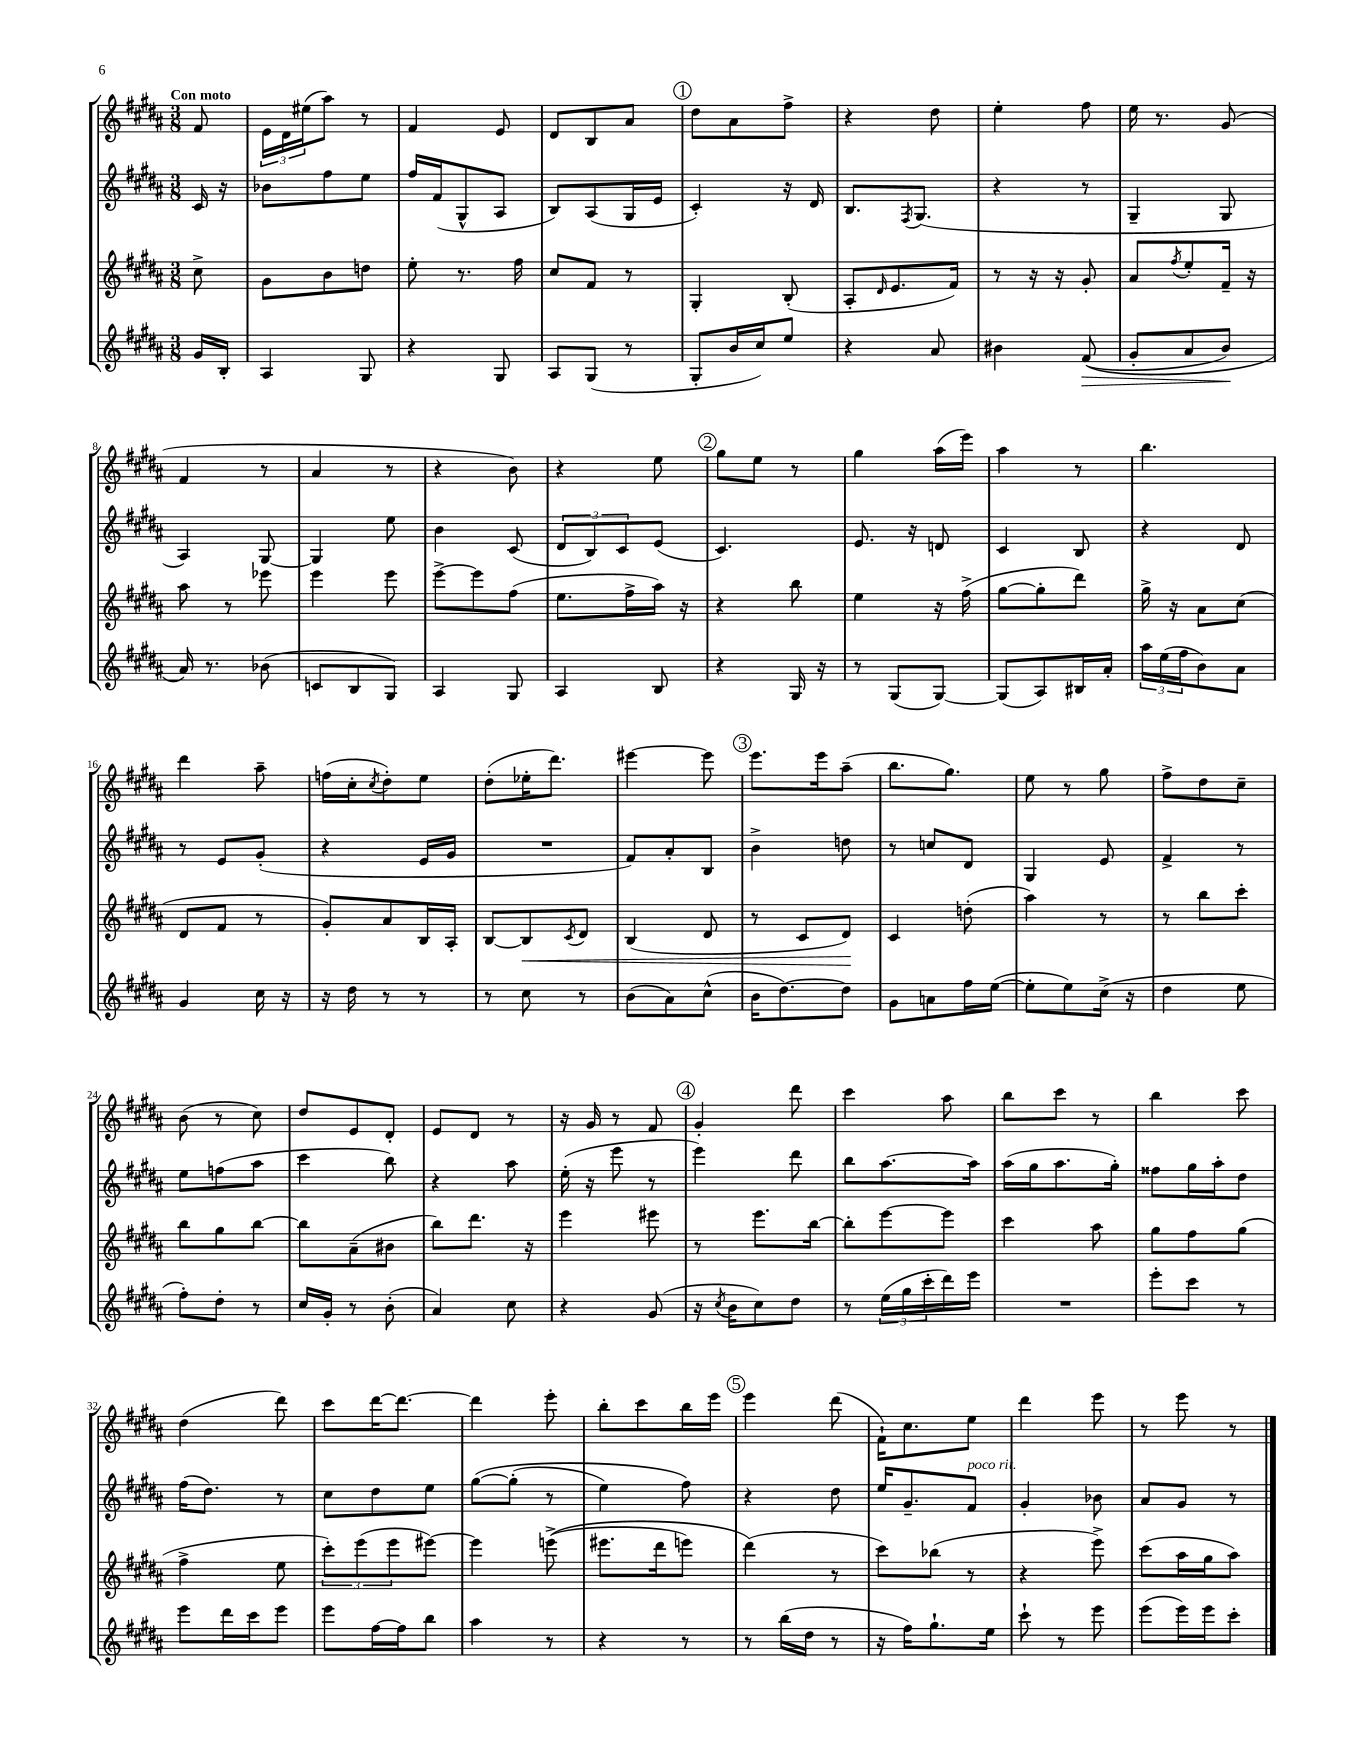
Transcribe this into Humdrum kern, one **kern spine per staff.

**kern	**dynam	**kern	**dynam	**kern	**kern
*part4	*part4	*part3	*part3	*part2	*part1
*staff4	*staff4	*staff3	*staff3	*staff2	*staff1
*clefG2	*	*clefG2	*	*clefG2	*clefG2
*k[f#c#g#d#a#]	*	*k[f#c#g#d#a#]	*	*k[f#c#g#d#a#]	*k[f#c#g#d#a#]
*M3/8	*	*M3/8	*	*M3/8	*M3/8
=	=	=	=	=	=
!	!	!	!	!	!LO:TX:a:B:t=Con moto
16g#/LL	.	8cc#^\	.	16c#/	8f#/
16B'/JJ	.	.	.	16r	.
=1	=1	=1	=1	=1	=1
4A#/	.	8g#\L	.	8b-X\L	24e\LL
.	.	.	.	.	24d#\
.	.	.	.	.	(24ee#X\J
.	.	8b\	.	8ff#\	8aa#\J)
8G#/	.	8ddn\J	.	8ee\J	8r
=2	=2	=2	=2	=2	=2
4r	.	8ee'\	.	16ff#/LL	4f#/
.	.	.	.	(16f#/J	.
.	.	8.r	.	8G#^^/	.
8G#/	.	.	.	8A#/J	8e/
.	.	16ff#\	.	.	.
=3	=3	=3	=3	=3	=3
8A#/L	.	8cc#/L	.	8B/L)	8d#/L
(8G#/J	.	8f#/J	.	(8A#/	8B/
8r	.	8r	.	16G#/L	8a#/J
.	.	.	.	16e/JJ	.
!!LO:REH:place=s1:t=1
=4	=4	=4	=4	=4	=4
8G#'/L	.	4G#'/	.	4c#'/)	8dd#\L
16b/L	.	.	.	.	8a#\
16cc#/J)	.	.	.	.	.
8ee/J	.	(8B'/	.	16r	8ff#^\J
.	.	.	.	16d#/	.
=5	=5	=5	=5	=5	=5
4r	.	8A#'/L	.	8.B/L	4r
.	.	16qqd#/	.	.	.
.	.	8.e/	.	.	.
.	.	.	.	8qF#/	.
.	.	.	.	(8.G#/J	.
8a#/	.	.	.	.	8dd#\
.	.	16f#/Jk)	.	.	.
=6	=6	=6	=6	=6	=6
4b#X\	.	8r	.	4r	4ee'\
.	.	16r	.	.	.
.	.	16r	.	.	.
!	!LO:HP:b	!	!	!	!
((8f#/	>	8g#'/	.	8r	8ff#\
=7	=7	=7	=7	=7	=7
8g#'/L	.	8a#/L	.	4G#~/	16ee\
.	.	.	.	.	8.r
.	.	8qff#/	.	.	.
8a#/	.	8ee'/	.	.	.
8b/J)	.	16f#~/Jk	.	8G#/	(8g#/
.	.	16r	.	.	.
.	]	.	.	.	.
!!LO:LB:g=z
=8	=8	=8	=8	=8	=8
16a#/)	.	8aa#\	.	4A#/)	4f#/
8.r	.	.	.	.	.
.	.	8r	.	.	.
(8b-X\	.	8eee-X\	.	[8G#/	8r
=9	=9	=9	=9	=9	=9
8cn/L	.	4eee\	.	4G#/]	4a#/
8B/	.	.	.	.	.
8G#/J)	.	8eee\	.	8ee\	8r
=10	=10	=10	=10	=10	=10
4A#/	.	[8eee^\L	.	4b\	4r
.	.	8eee\]	.	.	.
8G#/	.	(8ff#\J	.	(8c#/	8b\)
=11	=11	=11	=11	=11	=11
4A#/	.	8.ee\L	.	12d#/L	4r
.	.	.	.	12B/)	.
.	.	.	.	12c#/	.
.	.	16ff#^\L	.	.	.
8B/	.	16aa#\JJ)	.	(8e/J	8ee\
.	.	16r	.	.	.
!!LO:REH:place=s1:t=2
=12	=12	=12	=12	=12	=12
4r	.	4r	.	4.c#/)	8gg#\L
.	.	.	.	.	8ee\J
16G#/	.	8bb\	.	.	8r
16r	.	.	.	.	.
=13	=13	=13	=13	=13	=13
8r	.	4ee\	.	8.e/	4gg#\
(8G#/L	.	.	.	.	.
.	.	.	.	16r	.
[8G#/J)	.	16r	.	8dn/	(16aa#\LL
.	.	(16ff#^\	.	.	16eee\JJ)
=14	=14	=14	=14	=14	=14
(8G#/L]	.	[8gg#\L	.	4c#/	4aa#\
8A#/)	.	8gg#'\]	.	.	.
16B#X/L	.	8ddd#\J)	.	8B/	8r
16a#'/JJ	.	.	.	.	.
=15	=15	=15	=15	=15	=15
24aa#\LL	.	16gg#^\	.	4r	4.bb\
(24ee\	.	.	.	.	.
.	.	16r	.	.	.
24ff#\J	.	.	.	.	.
8b\)	.	8a#\L	.	.	.
8a#\J	.	(8cc#\J	.	8d#/	.
!!LO:LB:g=z
=16	=16	=16	=16	=16	=16
4g#/	.	8d#/L	.	8r	4ddd#\
.	.	8f#/J	.	8e/L	.
16cc#\	.	8r	.	(8g#'/J	8aa#~\
16r	.	.	.	.	.
=17	=17	=17	=17	=17	=17
16r	.	8g#'/L)	.	4r	(16ffn\LL
16dd#\	.	.	.	.	16cc#'\J
.	.	.	.	.	8qcc#/
8r	.	8a#/	.	.	8dd#'\)
8r	.	16B/L	.	16e/LL	8ee\J
.	.	16A#'/JJ	.	16g#/JJ	.
=18	=18	=18	=18	=18	=18
8r	.	[8B/L	.	4.r	(8dd#'\L
!	!	!	!LO:HP:b	!	!
8cc#\	.	8B/]	<	.	16ee-X'\K
.	.	.	.	.	8.ddd#\J)
.	.	8qc#/	.	.	.
8r	.	8d#/J	.	.	.
=19	=19	=19	=19	=19	=19
(8b\L	.	(4B/	.	8f#/L)	[4eee#X\
8a#\)	.	.	.	8a#'/	.
(8cc#^^\J	.	8d#/	.	8B/J	8eee#\]
!!LO:REH:place=s1:t=3
=20	=20	=20	=20	=20	=20
16b\KL	.	8r	.	4b^\	8.eee\L
[8.dd#\)	.	.	.	.	.
.	.	8c#/L	.	.	.
.	.	.	.	.	16eee\k
8dd#\J]	.	8d#/J)	.	8ddn\	(8aa#~\J
.	.	.	[	.	.
=21	=21	=21	=21	=21	=21
8g#\L	.	4c#/	.	8r	8.bb\L
8an\	.	.	.	8ccn/L	.
.	.	.	.	.	8.gg#\J)
16ff#\L	.	(8ddn'\	.	8d#/J	.
([16ee\JJ	.	.	.	.	.
=22	=22	=22	=22	=22	=22
8ee'\L]	.	4aa#\)	.	4G#/	8ee\
8ee\)	.	.	.	.	8r
(16cc#^\Jk	.	8r	.	8e/	8gg#\
16r	.	.	.	.	.
=23	=23	=23	=23	=23	=23
4dd#\	.	8r	.	4f#^/	8ff#^\L
.	.	8bb\L	.	.	8dd#\
8ee\	.	8ccc#'\J	.	8r	8cc#~\J
!!LO:LB:g=z
=24	=24	=24	=24	=24	=24
8ff#'\L)	.	8bb\L	.	8ee\L	(8b\
8dd#'\J	.	8gg#\	.	(8ffn\	8r
8r	.	[8bb\J	.	8aa#\J	8cc#\)
=25	=25	=25	=25	=25	=25
16cc#/LL	.	8bb\L]	.	4ccc#\	8dd#/L
16g#'/JJ	.	.	.	.	.
8r	.	(8a#~\	.	.	8e/
(8b'\	.	8b#X\J	.	8bb\)	8d#'/J
=26	=26	=26	=26	=26	=26
4a#/)	.	8bb\L)	.	4r	8e/L
.	.	8.ddd#\J	.	.	8d#/J
8cc#\	.	.	.	8aa#\	8r
.	.	16r	.	.	.
=27	=27	=27	=27	=27	=27
4r	.	4eee\	.	(16ee'\	16r
.	.	.	.	16r	16g#/
.	.	.	.	8eee\	8r
(8g#/	.	8eee#X\	.	8r	8f#/
!!LO:REH:place=s1:t=4
=28	=28	=28	=28	=28	=28
16r	.	8r	.	4eee\)	4g#'/
8qcc#/	.	.	.	.	.
16b\KL	.	.	.	.	.
8cc#\)	.	8.eee\L	.	.	.
8dd#\J	.	.	.	8ddd#\	8ddd#\
.	.	[16bb\Jk	.	.	.
=29	=29	=29	=29	=29	=29
8r	.	8bb'\L]	.	8bb\L	4ccc#\
(24ee\LL	.	[8eee\	.	[8.aa#\	.
24gg#\	.	.	.	.	.
24ccc#'\	.	.	.	.	.
16ddd#\)	.	8eee\J]	.	.	8aa#\
16eee\JJ	.	.	.	16aa#\Jk]	.
=30	=30	=30	=30	=30	=30
4.r	.	4ccc#\	.	(16aa#\LL	8bb\L
.	.	.	.	16gg#\J	.
.	.	.	.	8.aa#\	8ccc#\J
.	.	8aa#\	.	.	8r
.	.	.	.	16gg#'\Jk)	.
=31	=31	=31	=31	=31	=31
8eee'\L	.	8gg#\L	.	8ff##X\L	4bb\
8ccc#\J	.	8ff#\	.	16gg#\L	.
.	.	.	.	16aa#'\J	.
8r	.	(8gg#\J	.	8dd#\J	8ccc#\
!!LO:LB:g=z
=32	=32	=32	=32	=32	=32
8eee\L	.	4ff#^\	.	(16ff#\KL	(4dd#\
.	.	.	.	8.dd#\J)	.
16ddd#\L	.	.	.	.	.
16ccc#\J	.	.	.	.	.
8eee\J	.	8ee\	.	8r	8ddd#\)
=33	=33	=33	=33	=33	=33
8eee\L	.	12ccc#'\L)	.	8cc#\L	8ccc#\L
.	.	(12eee\	.	.	.
[16ff#\L	.	.	.	8dd#\	[16ddd#\K
.	.	12eee\	.	.	.
16ff#\J]	.	.	.	.	8.ddd#\J_
8bb\J	.	[8eee#X\J)	.	8ee\J	.
=34	=34	=34	=34	=34	=34
4aa#\	.	4eee#\]	.	([8gg#\L	4ddd#\]
.	.	.	.	(8gg#'\J]	.
8r	.	((8eeen^\	.	8r	8eee'\
=35	=35	=35	=35	=35	=35
4r	.	8.eee#X\L	.	4ee\)	8bb'\L
.	.	.	.	.	8ccc#\
.	.	16ddd#\k	.	.	.
8r	.	8eeen\J)	.	8ff#\)	16bb\L
.	.	.	.	.	16eee\JJ
!!LO:REH:place=s1:t=5
=36	=36	=36	=36	=36	=36
8r	.	(4ddd#\)	.	4r	4eee\
(16bb\LL	.	.	.	.	.
16dd#\JJ	.	.	.	.	.
8r	.	8r	.	8dd#\	(8ddd#\
=37	=37	=37	=37	=37	=37
16r	.	8ccc#\L)	.	16ee/KL	16f#`\KL)
16ff#\KL)	.	.	.	8.g#~/	8.cc#\
8.gg#`\	.	(8bb-X\J	.	.	.
!	!	!	!	!LO:TX:a:i:t=poco rit.	!
.	.	8r	.	8f#/J	8ee\J
16ee\Jk	.	.	.	.	.
=38	=38	=38	=38	=38	=38
8ccc#`\	.	4r	.	4g#'/	4ddd#\
8r	.	.	.	.	.
8eee\	.	8eee^\)	.	8b-X\	8eee\
=39	=39	=39	=39	=39	=39
(8eee\L	.	(8ccc#\L	.	8a#/L	8r
16eee\L)	.	16aa#\L	.	8g#/J	8eee\
16eee\J	.	16gg#\J	.	.	.
8ccc#'\J	.	8aa#\J)	.	8r	8r
==	==	==	==	==	==
*-	*-	*-	*-	*-	*-
